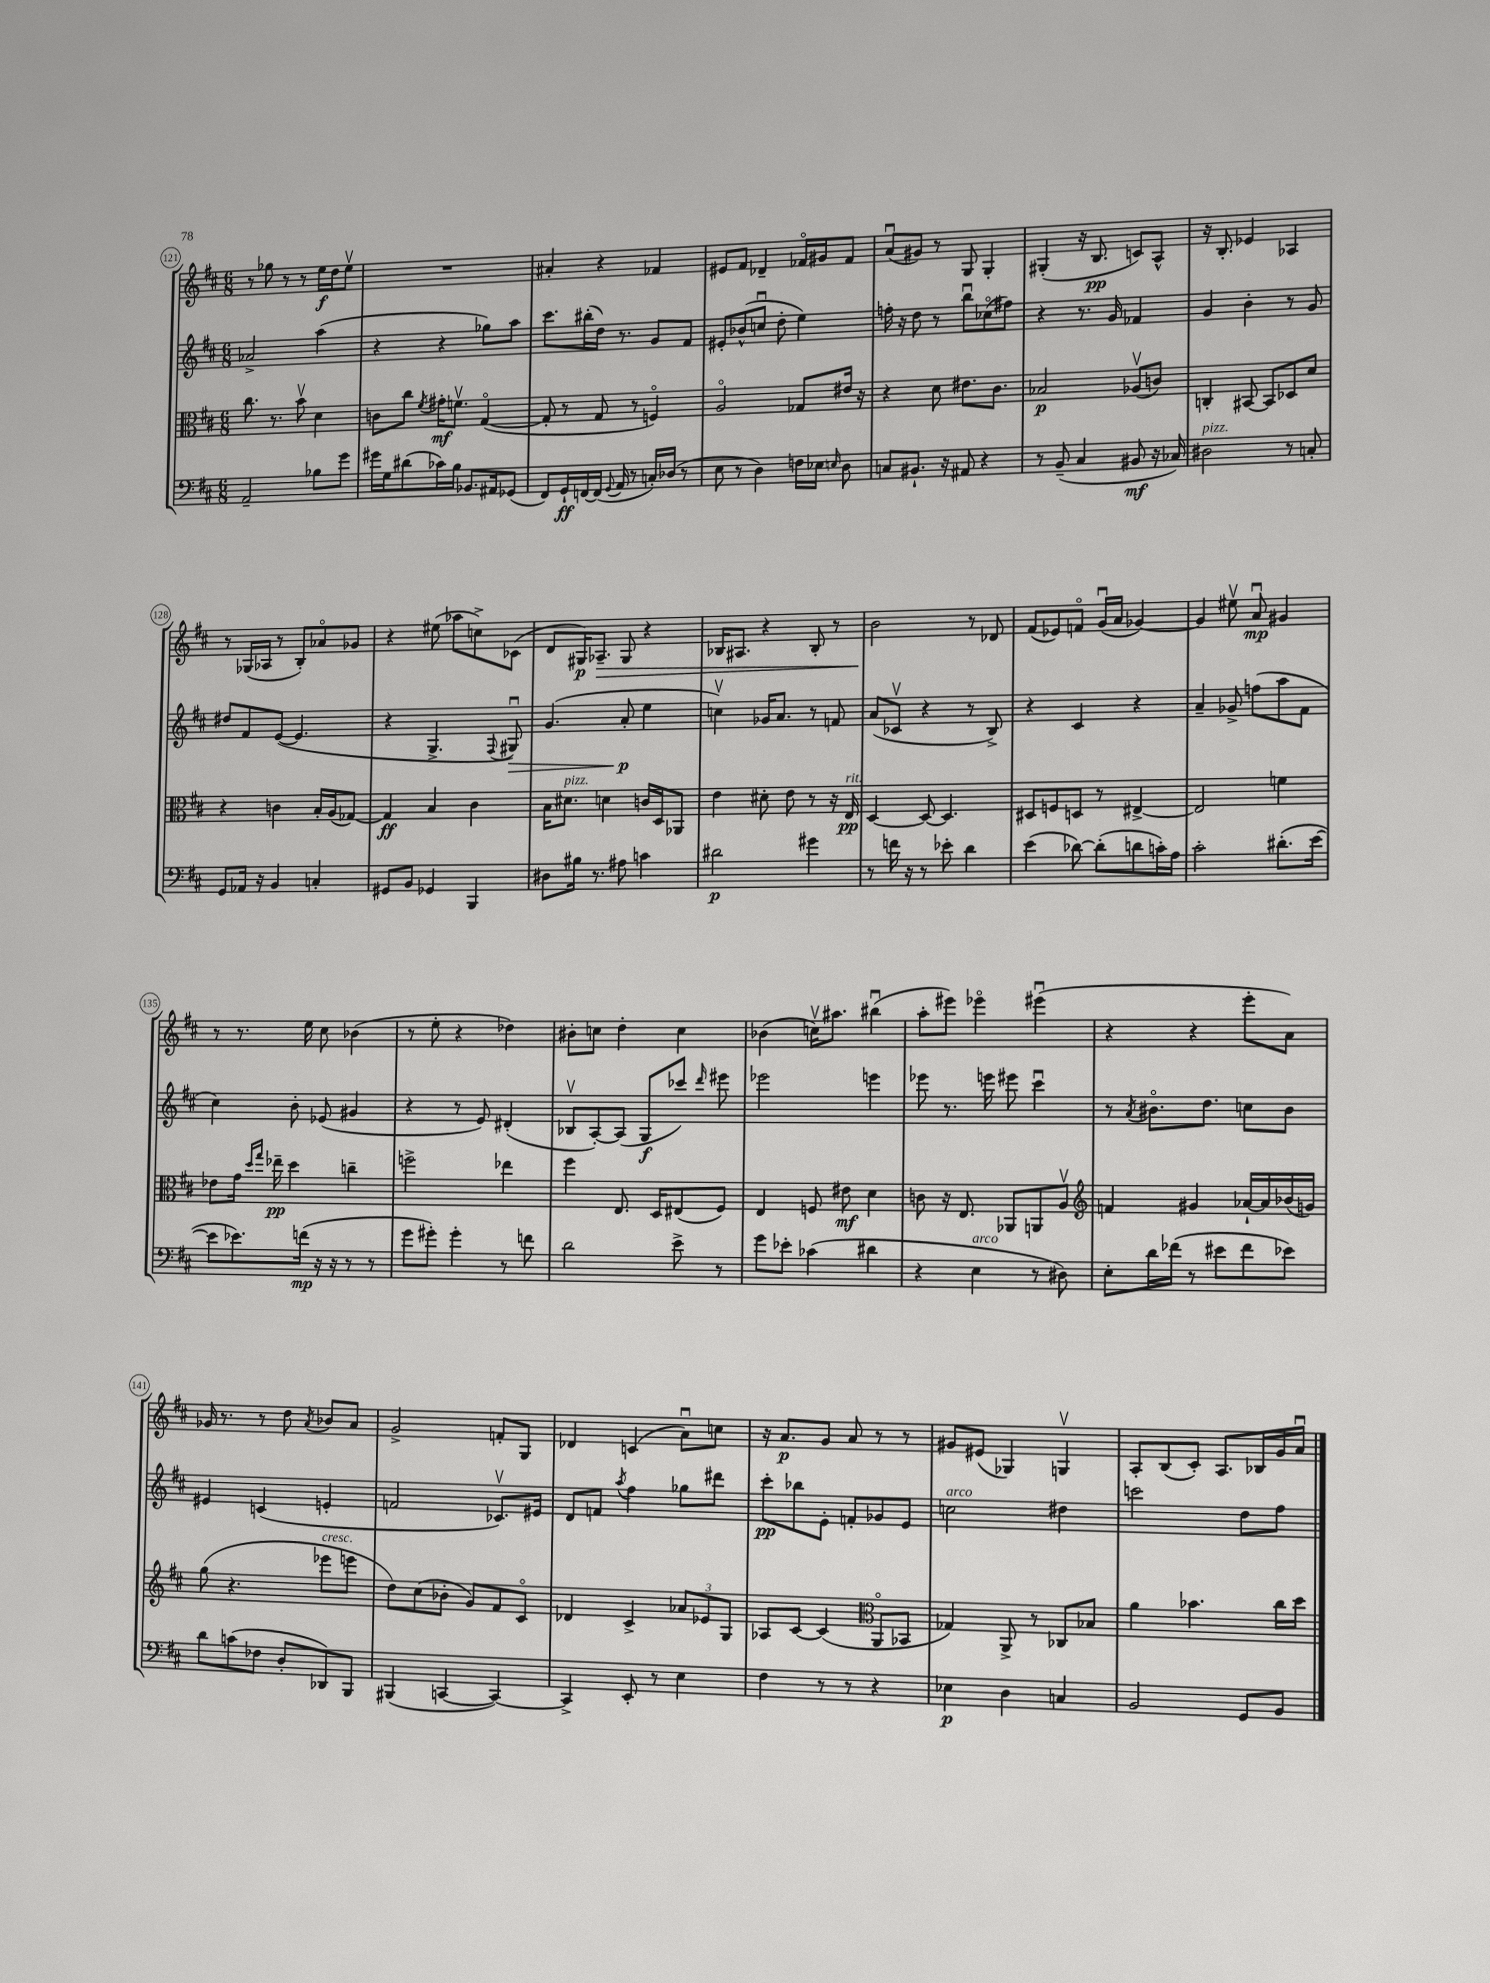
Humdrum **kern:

**kern	**kern	**kern	**kern
*staff4	*staff3	*staff2	*staff1
*clefF4	*clefC3	*clefG2	*clefG2
*k[f#c#]	*k[f#c#]	*k[f#c#]	*k[f#c#]
*M6/8	*M6/8	*M6/8	*M6/8
2AA~	8.cc#	2a-^	8r
.	.	.	8gg-
.	8.r	.	.
.	.	.	8r
.	8bv	.	8r
8B-	4d	(4aa	16ee
.	.	.	16dd
8g	.	.	8eev
=	=	=	=
16g#	8c	4r	2.r
16G	.	.	.
(8d#	8cc#	.	.
.	8qf#	.	.
16c-)	16g#'	4r	.
16B	8.fv	.	.
8.BB-	.	.	.
.	([4Go	8gg-)	.
16AA#	.	.	.
(8GG-	.	8aa	.
=	=	=	=
8FF#)	8G']	8.ccc#	4a#'
16GG`	8r	.	.
[16FF	.	(16bb#'	.
(16FF]	8G	16dd)	4r
8qqGG	.	.	.
16AA	.	8.r	.
8r	8r	.	.
16C')	4Fo)	8g	4f-
(16D-	.	.	.
8r	.	8f#	.
=	=	=	=
8E	2Ao	8e#'	8e#
8r	.	(8b-^^	8f#
4D)	.	8ccu	4d-~
.	.	8dd'	.
16F	8G-	4ee)	16f-o
16E-	.	.	16g#
16qqE	.	.	.
8D	16e#	.	8f-
.	16r	.	.
=	=	=	=
8C	4r	16ff'	(8au
.	.	16r	.
8.BB#`	.	8dd	8g#)
.	8d	8r	8r
16r	.	.	.
8AA#	8.e#	8bbu	8G
4r	.	(8cc-o	4G'
.	8.c#	.	.
.	.	8ff#)	.
=	=	=	=
8r	2B-	4r	(4G#'
(8BB~	.	.	.
4C#	.	8.r	16r
.	.	.	8.B
.	.	16g	.
8BB#	(8A-v	4f-	8c)
16r	8c)	.	8A^^
16C-)	.	.	.
=	=	=	=
2D#	4C'	4g	16r
.	.	.	8.B'
.	[8BB#	4b'	4e-
.	8BB#]	.	.
8r	8D-	8r	4A-
8C'	8d	8g	.
=	=	=	=
8GG	4r	8dd#	8r
16AA-	.	8f#	(16G-
16r	.	.	16A-
4BB	4c	([8e	8r
.	.	4.e]	8B')
4C'	16B'	.	8a-o
.	(16A	.	.
.	[8G-)	.	8g-
=	=	=	=
8GG#	4G-]	4r	4r
8BB	.	.	.
4GG-	4B	4.G^	(8ee#
.	.	.	8aa-
4BBB	4c#	.	8cc^)
.	.	8qqF#	.
.	.	8G#u)	(8c-
=	=	=	=
8D#	16B	(4.g	8d
.	8.d#	.	.
16B#	.	.	16G#)
8.r	.	.	8.A-~
.	4d	.	.
8A#	.	8a'	8G#
4c	16c	4ee	4r
.	16D	.	.
.	8AA-	.	.
=	=	=	=
2d#	4e	4ccv)	16B-
.	.	.	8.A#
.	8d#'	16g-	4r
.	.	8.a	.
.	8e	.	.
4g#	8r	8r	8B-'
.	16r	8f	8r
.	16E	.	.
=	=	=	=
8r	[4D	(8a	2b
16f	.	8c-v	.
16r	.	.	.
8r	8D_	4r	.
8e-'	4.D]	.	.
4d	.	8r	8r
.	.	8B^)	8d-
=	=	=	=
(4e	8D#	4r	(8f#
.	8F	.	8e-)
[8d-)	8D	4c#	8fo
(8d-']	8r	.	(16gu
.	.	.	16a
8d	[4E#^	4r	[4g-)
16c')	.	.	.
16A	.	.	.
=	=	=	=
2c#'	2E#]	4a~	4g-]
.	.	8g-^	8ee#v
.	.	(8ff	8au
(8.d#'	4f	8aa	4g#
.	.	8f#	.
[16e	.	.	.
=	=	=	=
8e]	8e-	4cc#)	8r
8.e-)	16g	.	8.r
.	16qqdd	.	.
.	16qqgg	.	.
.	16ee-~	.	.
.	4dd	8b'	.
(16f	.	.	16ee
16r	.	(8e-	8cc#
16r	.	.	.
8r	4cc~	4g#	(4b-
8r	.	.	.
=	=	=	=
8g	2ff^	4r	8r
8g#')	.	.	8ee'
4g#'	.	8r	4r
.	.	8e)	.
8r	4ee-	(4d#'	4dd-)
8f	.	.	.
=	=	=	=
2d	4ff#	8B-v	8b#'
.	.	[8A')	8cc
.	8.E	(8A]	4dd'
.	.	8G	.
.	16D	.	.
8e^	(8E#	8ccc-)	4cc
.	.	16qqddd	.
8r	8F#)	8eee#	.
=	=	=	=
8g	4E	2eee-	(4b-
8e-'	.	.	.
(4c-	8F	.	16ccv)
.	.	.	8.aa#
.	8e#	.	.
4d#	4d	4eee	(4bb#u
=	=	=	=
4r	8c	8eee-	8aa'
.	16r	8.r	8eee#)
.	8.E	.	.
4E	.	.	4eee-o
.	.	16eee	.
.	8AA-	8eee#	.
8r	8AA	4ccc#u	(4eee#u
8D#)	8Av	.	.
=	=	=	=
*	*clefG2	*	*
8E'	4f	8r	4r
.	.	8qa	.
16d	.	8.b#o	.
(16f-	.	.	.
8r	4g#	.	4r
.	.	8.dd	.
8e#	.	.	.
8f-	[16a-`	8cc	8eee'
.	16a-]	.	.
8e-)	(16b-	8b#	8a)
.	16g)	.	.
=	=	=	=
8d	(8gg	4e#	16g-
.	.	.	8.r
(8c	4.r	.	.
8F-	.	(4c	8r
8D'	.	.	8dd
.	.	.	8qa
8DD-)	8eee-	4e'	8b-
8BBB	8eee	.	8a
=	=	=	=
(4BBB#	8dd)	2f	2g^
.	(8cc#	.	.
[4CC	8b-'	.	.
.	8g)	.	.
4CC_)	8f#	8.c-v)	8f'
.	8c#o	.	8G
.	.	16e#	.
=	=	=	=
4CC^]	4d-	8d	4d-
.	.	8f	.
.	.	8qaa	.
8EE'	4c#^	4ff#	(4c
8r	.	.	.
4E	12a-	8gg-	8au)
.	12e-	.	.
.	.	8ddd#	8cc
.	12G	.	.
=	=	=	=
4F#	8A-	8ccc#'	16r
.	.	.	8.a
.	[8c#	8bb-	.
8r	(4c#]	8e'	8g
8r	.	8f'	8a
*	*clefC3	*	*
4r	8AAo	8g-	8r
.	8BB-	8e	8r
=	=	=	=
4E-	4G-)	2cc	8g#
.	.	.	(8e#
4D	8AA^	.	4G-)
.	8r	.	.
4C	8C-	4dd#	4Gv
.	8B-	.	.
=	=	=	=
2BB	4a	2ccc	8A'
.	.	.	(8B
.	4.b-	.	8c#')
.	.	.	8.A
8GG	.	8dd	.
.	.	.	16B-
8BB	16cc#	8ff#	16g
.	16dd	.	16au
==	==	==	==
*-	*-	*-	*-
